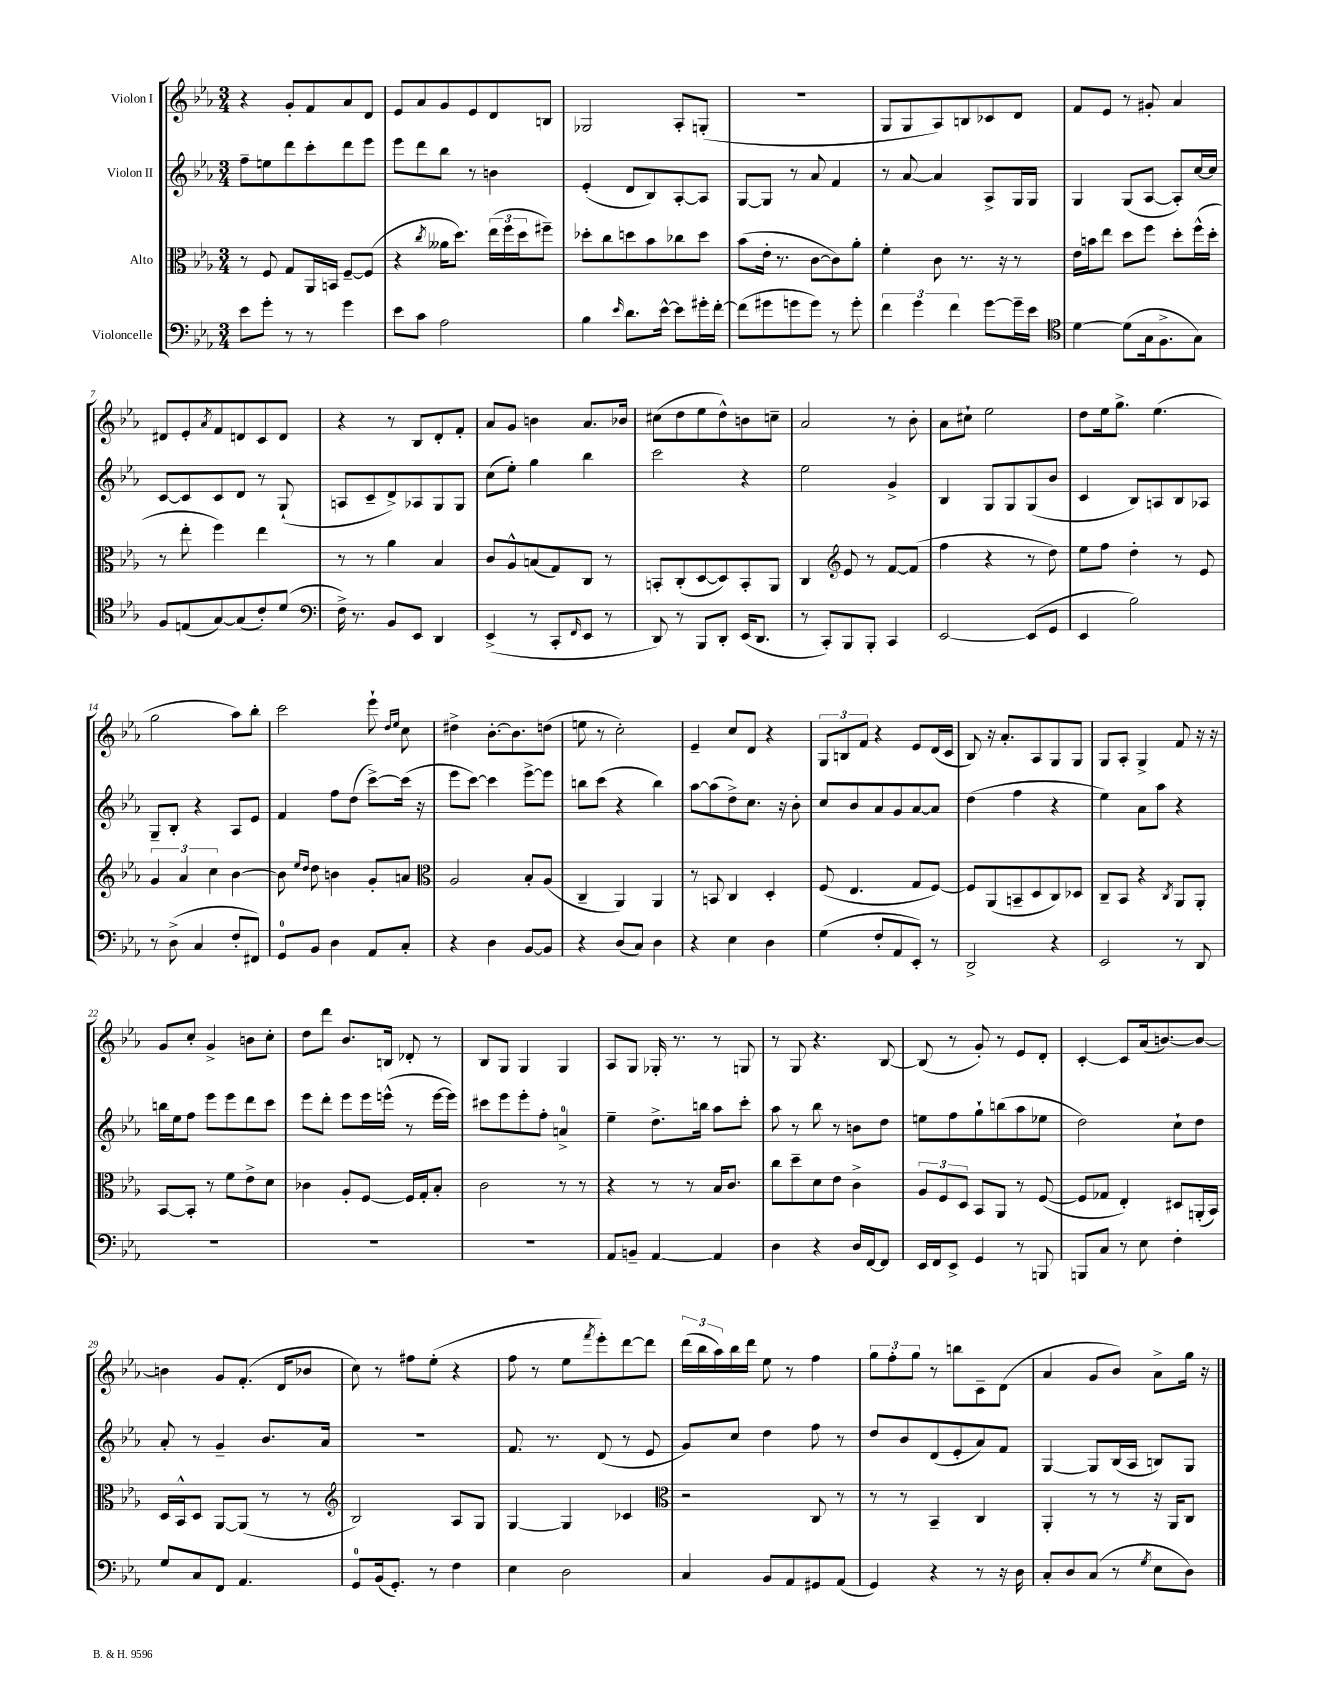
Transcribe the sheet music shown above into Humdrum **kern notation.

**kern	**kern	**kern	**kern
*part4	*part3	*part2	*part1
*staff4	*staff3	*staff2	*staff1
*I"Violoncelle	*I"Alto	*I"Violon II	*I"Violon I
*clefF4	*clefC3	*clefG2	*clefG2
*k[b-e-a-]	*k[b-e-a-]	*k[b-e-a-]	*k[b-e-a-]
*M3/4	*M3/4	*M3/4	*M3/4
=1	=1	=1	=1
8e-\L	8r	8ff~\L	4r
8g'\J	8F/	8een\	.
8r	8G/L	8ddd\	8g'/L
8r	16AA-/L	8ccc'\	8f/
.	16BBn/JJ	.	.
4g\	[8F~/L	8ddd\	8a-/
.	(8F/J]	8eee-\J	8d/J
=2	=2	=2	=2
8e-\L	4r	8eee-\L	8e-/L
8c\J	.	8ddd\	8a-/
.	8qcc/	.	.
2A-\	16a--X\KL	8bb-\J	8g/
.	8.dd\J)	.	.
.	.	8r	8e-/
.	(24ee-\LL	4bn\	8d/
.	24ff\	.	.
.	24dd\J	.	.
.	8ff#X~\J)	.	8Bn/J
=3	=3	=3	=3
4B-\	8dd-X'\L	(4e-'/	2G-X/
.	8cc\	.	.
16qqe-/	.	.	.
8.d\L	8ddn\	8d/L	.
.	8b-\	8B-/)	.
[16e-^^\Jk	.	.	.
8e-\L]	8cc-X\	[8A-'/	8A-'/L
16g#X'\L	8dd\J	8A-/J]	(8Gn'/J
[16f'\JJ	.	.	.
=4	=4	=4	=4
(8f\L]	(8b-\L	[8G/L	2.r
8g#X\	16e-'\Jk	8G/J]	.
.	8.r	.	.
8gn\	.	8r	.
8g\J)	[8c\L	8a-/	.
8r	8c\])	4f/	.
8g'\	8a-'\J	.	.
=5	=5	=5	=5
6f\	4f'\	8r	8G/L
.	.	[8a-/	8G/
6g\	.	.	.
.	8c\	4a-/]	8A-/)
6f\	.	.	.
.	8.r	.	8Bn/
[8g\L	.	8A-^/L	8c-X/
.	16r	.	.
16g~\L]	8r	16G/L	8d/J
16e-\JJ	.	16G/JJ	.
=6	=6	=6	=6
*clefC4	*	*	*
[4d\	16e-\LL	4G/	8f/L
.	16bn\J	.	.
.	8ee-\J	.	8e-/J
(8d\L]	8dd\L	(8G/L	8r
16G\k	8ff\J	[8A-/J	8g#X'/
8.F^\	.	.	.
.	8dd'\L	8A-'/L])	4a-/
8G\J)	(16ff^^\L	[16cc/L	.
.	16dd'\JJ	16cc/JJ]	.
!!LO:LB:g=z
=7	=7	=7	=7
8F/L	8r	[8c/L	8d#X/L
(8En/	8ee-'\	8c/]	8e-'/
.	.	.	8qa-/
[8G/)	4ff\)	8c/	8f/
(8G/]	.	8d/J	8dn/
8c'/)	4ee-\	8r	8c/
(8d/J	.	(8G`/	8d/J
=8	=8	=8	=8
*clefF4	*	*	*
16F^\)	8r	8An/L	4r
8.r	.	.	.
.	8r	8c~/	.
8BB-/L	4a-\	8d^/)	8r
8EE-/J	.	8A-X/	8B-/L
4DD/	4B-/	8G/	8d'/
.	.	8G/J	8f'/J
=9	=9	=9	=9
(4EE-^/	8c/L	(8cc\L	8a-/L
.	8A-^^/	8ee-'\J)	8g/J
8r	(8Bn/	4gg\	4bn\
8CC'/L	8G/)	.	.
16qqFF/	.	.	.
8EE-/J	8C/J	4bb-\	8.a-/L
8r	8r	.	.
.	.	.	16b-X/Jk
=10	=10	=10	=10
8DD/)	8BBn'/L	2ccc\	(8cc#X\L
8r	(8C'/	.	8dd\
8BBB-/L	[8D/	.	8ee-\
8DD'/J	8D/])	.	8dd^^\)
(16EE-/KL	8BB'/	4r	8bn\
8.DD/J	.	.	.
.	8AA-/J	.	8ccn~\J
=11	=11	=11	=11
8r	4C/	2ee-\	2a-/
8CC'/L)	.	.	.
*	*clefG2	*	*
8BBB-/	8e-/	.	.
8BBB-'/J	8r	.	.
4CC/	[8f/L	4g^/	8r
.	(8f/J]	.	8b-'\
=12	=12	=12	=12
[2EE-/	4ff\	4B-/	8a-\L
.	.	.	8cc#X`\J
.	4r	8G/L	2ee-\
.	.	8G/	.
(8EE-/L]	8r	(8G/	.
8GG/J	8dd\)	8b-/J	.
=13	=13	=13	=13
4EE-/	8ee-\L	4c/	8dd\L
.	8ff\J	.	16ee-\k
.	.	.	8.gg^\J
2B-\)	4dd'\	8B-/L)	.
.	.	8An/	(4.ee-\
.	8r	8B-/	.
.	8e-/	8A-X/J	.
!!LO:LB:g=z
=14	=14	=14	=14
8r	6g/	8G~/L	2gg\
(8D^\	.	8B-'/J	.
.	6a-/	.	.
4C/	.	4r	.
.	6cc\	.	.
8F'/L	[4b-\	8A-/L	8aa-\L)
8FF#X/J)	.	8e-/J	8bb-'\J
=15	=15	=15	=15
8GG/L	8b-\]	4f/	2ccc\
.	16qqee-/LL	.	.
.	16qqdd/JJ	.	.
8BB-/J	8dd\	.	.
4D\	4bn\	8ff\L	.
.	.	(8dd\J	.
8AA-/L	8g'/L	[8ccc^\L)	8eee-`\
.	.	.	16qqdd/LL
.	.	.	16qqee-/JJ
8C'/J	8an/J	(16ccc\Jk]	8cc\
.	.	16r	.
=16	=16	=16	=16
*	*clefC3	*	*
4r	2A-/	8eee-\L	4dd#X^\
.	.	[8ccc\J)	.
4D\	.	4ccc\]	[8.b-'\L
.	.	.	8.b-\]
[8BB-/L	8B-'/L	[8eee-^\L	.
8BB-/J]	(8A-/J	8eee-\J]	(8ddn\J
=17	=17	=17	=17
4r	4C~/	8bbn\L	8een\
.	.	(8ccc\J	8r
(8D/L	4AA-/)	4r	2cc'\)
8C/J)	.	.	.
4D\	4AA-/	4bb\)	.
=18	=18	=18	=18
4r	8r	[8aa-\L	4e-~/
.	8BBn/	(8aa-\]	.
4E-\	4C/	8dd^\)	8cc/L
.	.	8.cc\J	8d/J
4D\	4D'/	.	4r
.	.	16r	.
.	.	8b-'\	.
=19	=19	=19	=19
(4G\	(8F/	8cc/L	12G/L
.	.	.	12Bn/
.	4.E-/	8b-/	.
.	.	.	12f/J
8F'/L	.	8a-/	4r
8AA-/	.	8g/	.
8EE-'/J)	8G/L	[8a-/	8e-/L
8r	[8F/J)	8a-/J]	(16d/L
.	.	.	16c/JJ
=20	=20	=20	=20
2DD^/	8F/L]	(4dd\	8B-/)
.	(8AA-/	.	16r
.	.	.	8.a-'/L
.	8BBn~/	4ff\	.
.	8D/	.	8A-/
4r	8C/)	4r	8G/
.	8D-X/J	.	8G/J
=21	=21	=21	=21
2EE-/	8C~/L	4ee-\)	8G/L
.	8BB-/J	.	8A-'/J
.	4r	8a-\L	4G^/
.	.	8aa-\J	.
.	8qC/	.	.
8r	8AA-/L	4r	8f/
8DD/	8AA-'/J	.	16r
.	.	.	16r
!!LO:LB:g=z
=22	=22	=22	=22
2.r	[8BB-/L	16bbn\LL	8g/L
.	.	16ee-\J	.
.	8BB-'/J]	8ff\J	8cc'/J
.	8r	8eee-\L	4g^/
.	8f\L	8eee-\	.
.	8e-^\	8ddd\	8bn\L
.	8d\J	8ccc\J	8cc'\J
=23	=23	=23	=23
2.r	4c-X\	8eee-\L	8dd\L
.	.	8ddd'\J	8ddd\J
.	8A-'/L	8eee-\L	8.b-/L
.	[8F/J	16eee-\L	.
.	.	(16eeen^^\JJ	16Bn/Jk
.	16F/LL]	8r	8d-X'/
.	16G'/J	.	.
.	8B-'/J	[16eee\LL	8r
.	.	16eee\JJ])	.
=24	=24	=24	=24
2.r	2c\	8ccc#X\L	8B-/L
.	.	8eee-\	8G/J
.	.	8eee-'\	4G/
.	.	8ff'\J	.
.	8r	4an^/	4G/
.	8r	.	.
=25	=25	=25	=25
8AA-/L	4r	4ee-~\	8A-/L
8BBn~/J	.	.	8G/J
[4AA-/	8r	8.dd^\L	16G-X'/
.	.	.	8.r
.	8r	.	.
.	.	16bbn\Jk	.
4AA-/]	16B-/KL	8aa-\L	8r
.	8.c/J	.	.
.	.	8ccc'\J	8Gn/
=26	=26	=26	=26
4D\	8cc\L	8aa-\	8r
.	8dd~\	8r	8G/
4r	8d\	8bb-\	4.r
.	8e-\J	8r	.
16D/LL	4c^\	8bn\L	.
[16FF/J	.	.	.
8FF/J]	.	8dd\J	[8B-/
=27	=27	=27	=27
16EE-/LL	12A-/L	8een\L	(8B-/]
16FF/J	.	.	.
.	12F/	.	.
8EE-^/J	.	8ff\	8r
.	12D/J	.	.
4GG/	8BB-/L	8gg`\	8g'/)
.	8AA-/J	(8bbn\	8r
8r	8r	8aa-\	8e-/L
8BBBn/	([8F/	8ee-X\J	8d'/J
=28	=28	=28	=28
8BBBn/L	8F/L]	2dd\)	[4c'/
8C/J	8G-X/J	.	.
8r	4E-'/)	.	8c/L]
8E-\	.	.	(16a-/k
.	.	.	[8.bn/)
4F'\	8D#X/L	8cc`\L	.
.	(16AAn'/L	8dd\J	8b/J_
.	16BB-/JJ)	.	.
!!LO:LB:g=z
=29	=29	=29	=29
8G/L	16D/LL	8a-'/	4bn\]
.	16BB-^^/J	.	.
8C/	8D/J	8r	.
8FF/J	[8AA-/L	4g~/	8g/L
4.AA-/	(8AA-/J]	.	(8.f'/J
.	8r	8.b-/L	.
.	.	.	16d/KL
.	8r	.	8b-X/J
.	.	16a-/Jk	.
=30	=30	=30	=30
*	*clefG2	*	*
8GG/L	2B-/)	2.r	8cc\)
(16BB-/k	.	.	8r
8.GG'/J)	.	.	.
.	.	.	8ff#X\L
8r	.	.	(8ee-'\J
4F\	8A-/L	.	4r
.	8G/J	.	.
=31	=31	=31	=31
4E-\	[4G/	8.f/	8ff\
.	.	.	8r
.	.	8.r	.
2D\	4G/]	.	8ee-\L
.	.	.	8qfff/
.	.	(8d/	8eee-'\)
.	4c-X/	8r	[8ddd\
.	.	8e-/	8ddd\J]
=32	=32	=32	=32
*	*clefC3	*	*
4C/	2r	8g/L)	(24ddd\LL
.	.	.	24bb-\
.	.	.	24aa-\)
.	.	8cc/J	16bb-\
.	.	.	16ddd\JJ
8BB-/L	.	4dd\	8ee-\
8AA-/	.	.	8r
8GG#X/	8C/	8ff\	4ff\
(8AA-/J	8r	8r	.
=33	=33	=33	=33
4GG/)	8r	8dd/L	12gg\L
.	.	.	12ff'\
.	8r	8b-/	.
.	.	.	12gg\J
4r	4BB-~/	(8d/	8r
.	.	8e-'/	8bbn\L
8r	4C/	8a-/)	8c~\
16r	.	8f/J	(8d\J
16D\	.	.	.
=34	=34	=34	=34
8C'/L	4AA-'/	[4G/	4a-/
8D/	.	.	.
(8C/J	8r	8G/L]	8g/L
8r	8r	(16B-/L	8b-/J)
.	.	16A-/JJ	.
8qG/	.	.	.
8E-\L	16r	8Bn/L)	8a-^\L
.	16AA-/KL	.	.
8D\J)	8C/J	8G/J	16gg\Jk
.	.	.	16r
==	==	==	==
*-	*-	*-	*-
